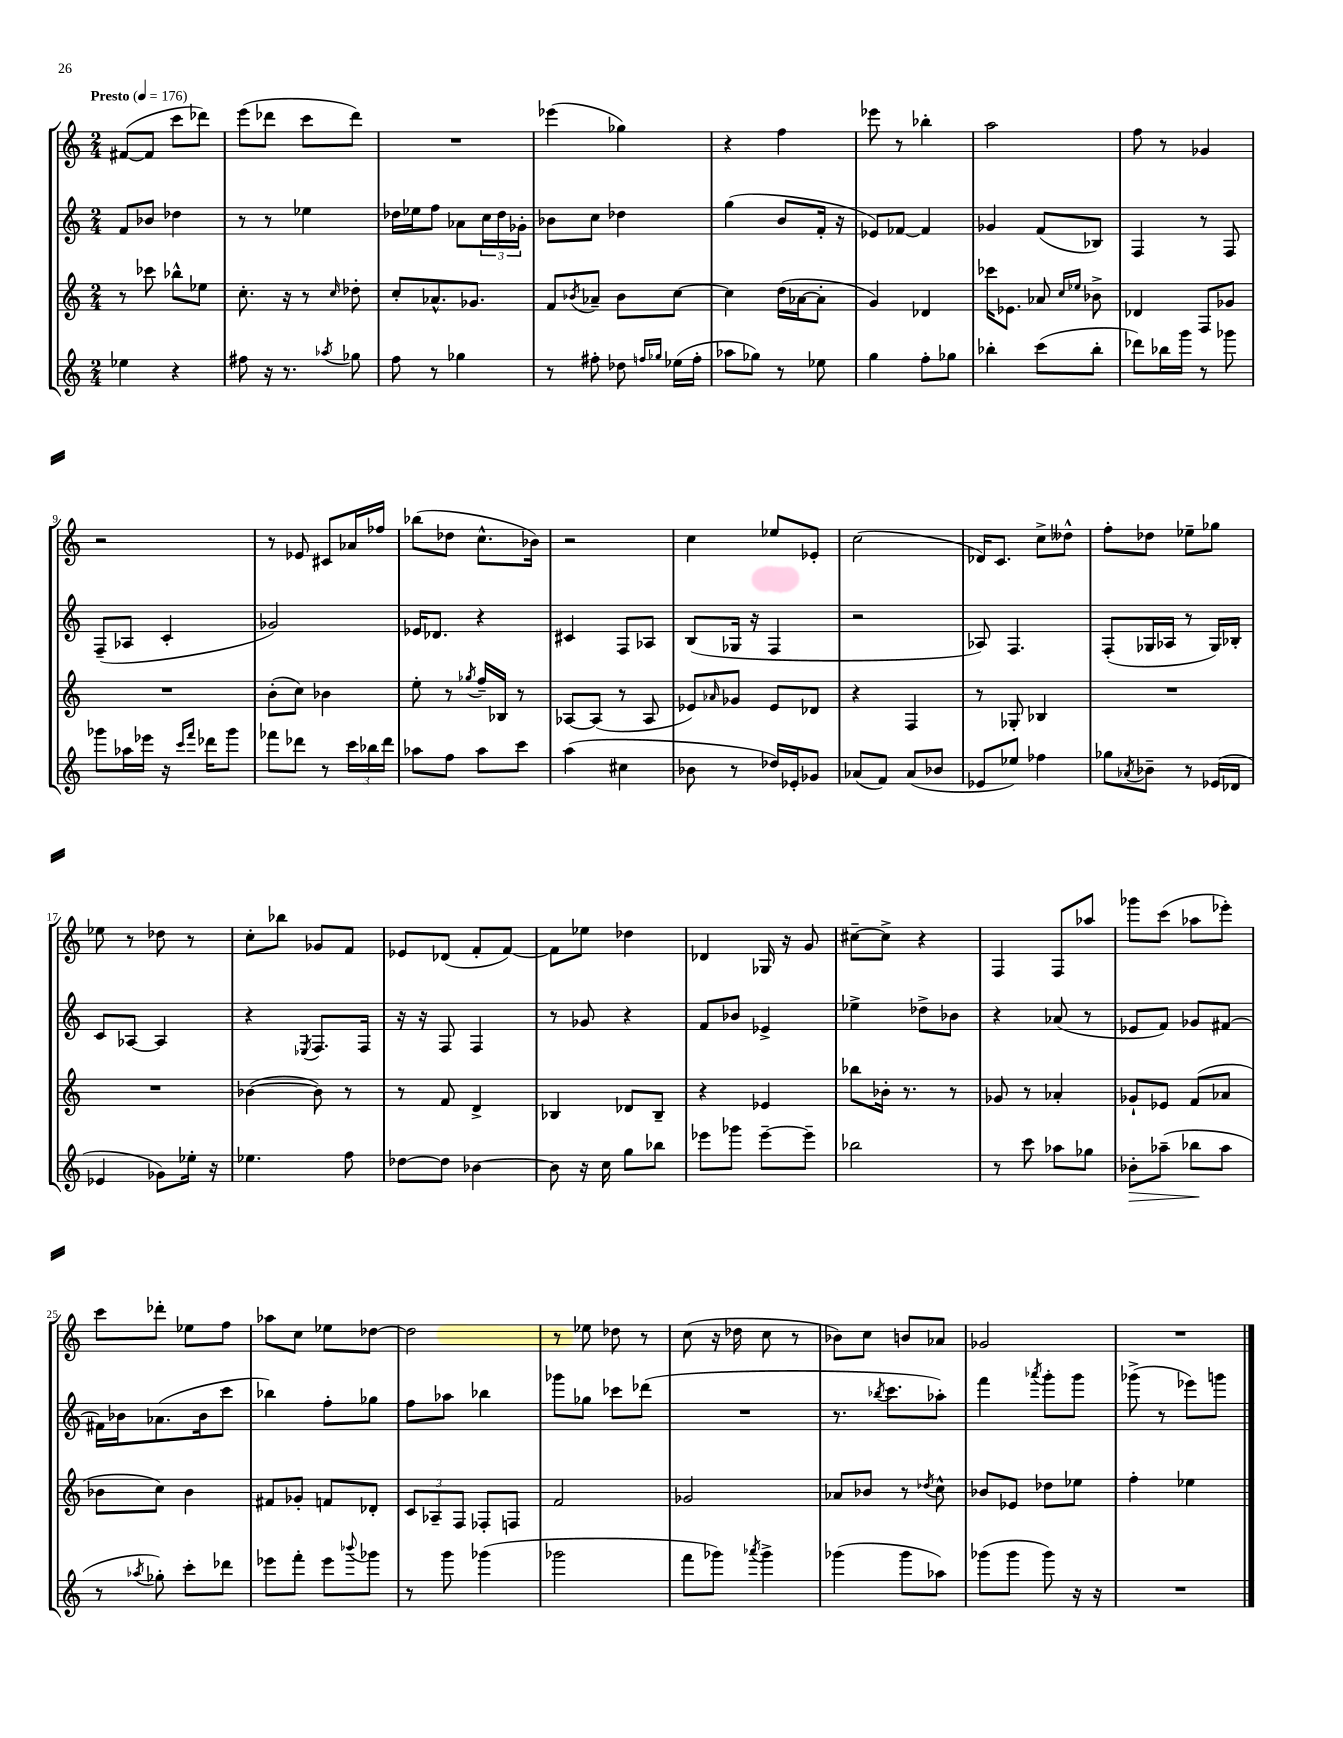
<<
\new StaffGroup <<
\new Staff = "s0" {
    \clef treble \key c \major \numericTimeSignature \time 2/4 \tempo "Presto" 4 = 176
    fis'8~( fis'8 c'''8 des'''8) |
    e'''8( des'''8 c'''8 des'''8) |
    R2 |
    ees'''4( ges''4) |
    r4 f''4 |
    ees'''8 r8 bes''4-. |
    a''2 |
    f''8 r8 ges'4 |
    r2 |
    r8 ees'8 cis'8 aes'16 fes''16 |
    bes''8( des''8 c''8.-^ bes'16) |
    r2 |
    c''4 ees''8 ees'8-. |
    c''2( |
    des'16) c'8. c''8-> deses''8-^ |
    f''8-. des''8 ees''8-- ges''8 |
    ees''8 r8 des''8 r8 |
    c''8-. bes''8 ges'8 f'8 |
    ees'8 des'8( f'8-. f'8~) |
    f'8 ees''8 des''4 |
    des'4 ges16 r16 g'8 |
    cis''8~-- cis''8-> r4 |
    f4 f8 aes''8 |
    ges'''8 c'''8( aes''8 ees'''8-.) |
    c'''8 des'''8-. ees''8 f''8 |
    aes''8 c''8 ees''8 des''8~ |
    des''2 |
    r8 ees''8 des''8 r8 |
    c''8( r16 des''16 c''8 r8 |
    bes'8) c''8 b'8 aes'8 |
    ges'2 |
    R2 \bar "|." |
}
\new Staff = "s1" {
    \clef treble \key c \major \numericTimeSignature \time 2/4
    f'8 bes'8 des''4 |
    r8 r8 ees''4 |
    des''16 ees''16 f''8 aes'8 \tuplet 3/2 { c''16 des''16 ges'16-. } |
    bes'8 c''8 des''4 |
    g''4( b'8 f'16-. r16 |
    ees'8) fes'8~ fes'4 |
    ges'4 f'8( bes8) |
    f4 r8 f8 |
    f8--( aes8 c'4-. |
    ges'2) |
    ees'16 des'8. r4 |
    cis'4 f8 aes8 |
    b8( ges16 r16 f4 |
    r2 |
    aes8) f4. |
    f8-.( ges16 aes16 r8 ges16) bes16-. |
    c'8 aes8~ aes4 |
    r4 \acciaccatura { ees8 } f8. f16 |
    r16 r16 f8 f4 |
    r8 ges'8 r4 |
    f'8 bes'8 ees'4-> |
    ees''4-> des''8-> bes'8 |
    r4 aes'8( r8 |
    ees'8 f'8) ges'8 fis'8~ |
    fis'16 bes'16 aes'8.( bes'16 c'''8 |
    bes''4) f''8-. ges''8 |
    f''8 aes''8 bes''4 |
    ges'''8 ges''8 ces'''8 des'''8( |
    R2 |
    r8. \acciaccatura { bes''8 } c'''8. aes''8-.) |
    f'''4 \acciaccatura { aes'''8 } g'''8-. g'''8 |
    ges'''8->( r8 ees'''8) g'''8 \bar "|." |
}
\new Staff = "s2" {
    \clef treble \key c \major \numericTimeSignature \time 2/4
    r8 ces'''8 bes''8-^ ees''8 |
    c''8.-. r16 r8 \grace { c''16 } des''8-. |
    c''8-. aes'8.-^ ges'8. |
    f'8 \acciaccatura { bes'8 } aes'8-- bes'8 c''8~ |
    c''4 d''16( aes'16~ aes'8-. |
    g'4) des'4 |
    ces'''16 ees'8. aes'8 \grace { c''16 ees''16 } bes'8-> |
    des'4 f8 ges'8 |
    R2 |
    b'8-.( c''8) bes'4 |
    e''8-. r8 \acciaccatura { ges''8 } f''16-- bes16 r8 |
    aes8~ aes8( r8 aes8 |
    ees'8) \grace { aes'16 } ges'8 ees'8 des'8 |
    r4 f4 |
    r8 ges8-. bes4 |
    R2 |
    R2 |
    bes'4~( bes'8) r8 |
    r8 f'8 d'4-> |
    bes4 des'8 bes8-- |
    r4 ees'4 |
    bes''8 bes'16-. r8. r8 |
    ges'8 r8 aes'4-. |
    ges'8-! ees'8 f'8( aes'8 |
    bes'8 c''8) bes'4 |
    fis'8 ges'8-. f'8 des'8-. |
    \tuplet 3/2 { c'8 aes8-- f8 } fes8-. f8 |
    f'2 |
    ges'2 |
    aes'8 bes'8 r8 \acciaccatura { des''8 } c''8-^ |
    bes'8 ees'8 des''8 ees''8 |
    f''4-. ees''4 \bar "|." |
}
\new Staff = "s3" {
    \clef treble \key c \major \numericTimeSignature \time 2/4
    ees''4 r4 |
    fis''8 r16 r8. \acciaccatura { aes''8 } ges''8 |
    f''8 r8 ges''4 |
    r8 fis''8-. des''8 \grace { f''16 ges''16 } ees''16( f''16-. |
    aes''8 ges''8) r8 ees''8 |
    g''4 f''8-. ges''8 |
    bes''4-. c'''8( bes''8-. |
    des'''8) bes''16 g'''16 r8 ges'''8 |
    ges'''8 aes''16 ees'''16 r16 \grace { c'''16 f'''16 } des'''16 ges'''8 |
    fes'''8 des'''8 r8 \tuplet 3/2 { c'''16 bes''16 des'''16 } |
    aes''8 f''8 aes''8 c'''8 |
    a''4( cis''4 |
    bes'8 r8 des''16) ees'16-. ges'8 |
    aes'8( f'8) aes'8( bes'8 |
    ees'8 ees''8) fes''4 |
    ges''8 \acciaccatura { aes'8 } bes'8-- r8 ees'16( des'16 |
    ees'4 ges'8) ees''16-. r16 |
    ees''4. f''8 |
    des''8~ des''8 bes'4~ |
    bes'8 r16 c''16 g''8 bes''8 |
    ees'''8 ges'''8 ees'''8~-- ees'''8-- |
    bes''2 |
    r8 c'''8 aes''8 ges''8 |
    bes'8-.\> aes''8--( bes''8\! aes''8 |
    r8 \acciaccatura { aes''8 } ges''8-.) c'''8-. des'''8 |
    ees'''8 f'''8-. ees'''8 \appoggiatura { bes'''8 } ges'''8 |
    r8 g'''8 ges'''4( |
    ges'''2 |
    f'''8 ges'''8) \acciaccatura { aes'''8 } ges'''4-> |
    ges'''4( ges'''8 aes''8) |
    ges'''8( ges'''8 ges'''8) r16 r16 |
    R2 \bar "|." |
}
>>
>>
